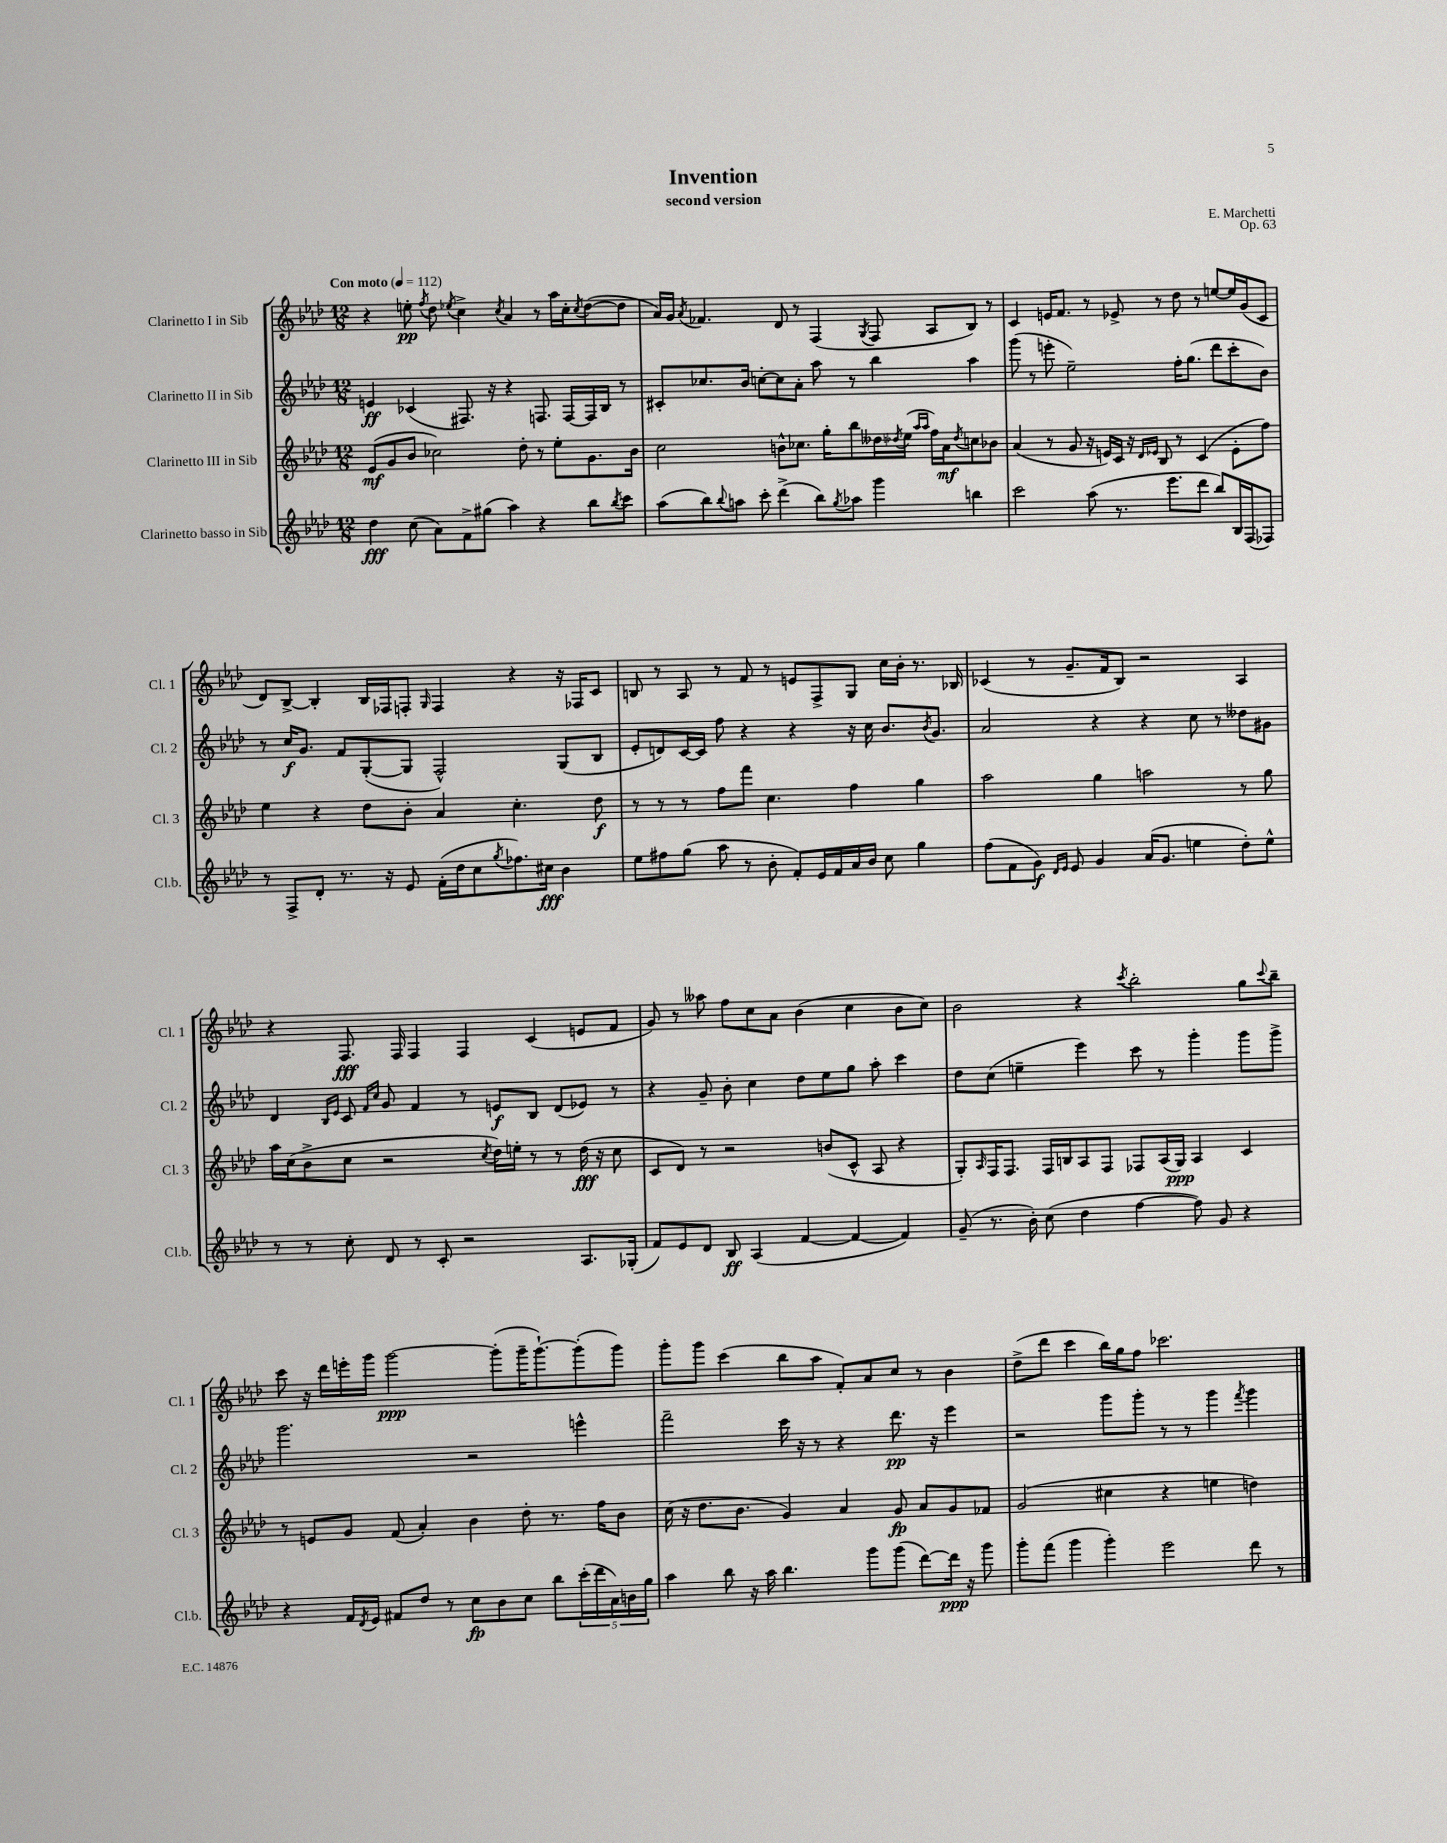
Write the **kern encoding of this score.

**kern	**dynam	**kern	**dynam	**kern	**dynam	**kern	**dynam
*part4	*part4	*part3	*part3	*part2	*part2	*part1	*part1
*staff4	*staff4	*staff3	*staff3	*staff2	*staff2	*staff1	*staff1
*I"Clarinetto basso in Sib	*	*I"Clarinetto III in Sib	*	*I"Clarinetto II in Sib	*	*I"Clarinetto I in Sib	*
*I'Cl.b.	*	*I'Cl. 3	*	*I'Cl. 2	*	*I'Cl. 1	*
*clefG2	*	*clefG2	*	*clefG2	*	*clefG2	*
*k[b-e-a-d-]	*	*k[b-e-a-d-]	*	*k[b-e-a-d-]	*	*k[b-e-a-d-]	*
*M12/8	*	*M12/8	*	*M12/8	*	*M12/8	*
*MM112	*	*MM112	*	*MM112	*	*MM112	*
=1	=1	=1	=1	=1	=1	=1	=1
!	!	!	!	!	!	!LO:TX:a:B:t=Con moto	!
4dd-\	fff	(8e-/L	mf	4en/	ff	4r	.
.	.	8g/	.	.	.	.	.
(8cc\	.	8b-/J	.	(4c-X/	.	8een'\	pp
.	.	.	.	.	.	8qff/	.
8a-\L)	.	2cc-X\)	.	.	.	8dd-\	.
.	.	.	.	.	.	8qee-X/	.
8f^\	.	.	.	8.F#X/)	.	4cc^\	.
(8gg#X\J	.	.	.	.	.	.	.
.	.	.	.	16r	.	.	.
.	.	.	.	.	.	8qcc/	.
4aa-\)	.	.	.	4r	.	4a-/	.
.	.	8dd-'\	.	.	.	.	.
4r	.	8r	.	8.Fn/	.	8r	.
.	.	8ee-'\L	.	.	.	16aa-\LL	.
.	.	.	.	[16F/LL	.	16cc'\J	.
.	.	.	.	.	.	8qcc/	.
8bb-\L	.	8.g\	.	16F/]	.	([8dd-\	.
.	.	.	.	16B-/JJ	.	.	.
8qbb-/	.	.	.	.	.	.	.
8ccc\J	.	.	.	8r	.	8dd-\J]	.
.	.	16b-\Jk	.	.	.	.	.
=2	=2	=2	=2	=2	=2	=2	=2
(8aa-\L	.	2cc\	.	8c#X'/L	.	16a-/LL)	.
.	.	.	.	.	.	16g/JJ	.
.	.	.	.	.	.	8qa-/	.
8bb-\)	.	.	.	8.cc-X/	.	4.f-X/	.
8qqbb-/	.	.	.	.	.	.	.
8aan\J	.	.	.	.	.	.	.
.	.	.	.	16b-/Jk	.	.	.
8ccc'\	.	.	.	[8ccn'\L	.	.	.
(4ddd-^\	.	8bn^^\L	.	8cc\]	.	8d-/	.
.	.	8.cc-X\J	.	8a-'\J	.	8r	.
8bb-\L)	.	.	.	8aa-\	.	(4F/	.
.	.	16gg'\KL	.	.	.	.	.
8qgg/	.	.	.	.	.	.	.
8aa-X\J	.	8bb-\	.	8r	.	.	.
.	.	.	.	.	.	8qG/	.
4ggg\	.	16dd--X\L	.	4bb-\	.	8F/	.
.	.	8qdd-X/	.	.	.	.	.
.	.	(16ee-\JJ	.	.	.	.	.
.	.	16qqaa-/LL	.	.	.	.	.
.	.	16qqaa-/JJ	.	.	.	.	.
.	.	16ff\LL)	.	.	.	8A-/L	.
.	.	16a-\J	mf	.	.	.	.
.	.	8qdd-/	.	.	.	.	.
4bbn\	.	8ccn\	.	4aa-\	.	8B-/J)	.
.	.	8b-X\J	.	.	.	8r	.
=3	=3	=3	=3	=3	=3	=3	=3
2ccc\	.	(4a-/	.	(8ggg\	.	4c/	.
.	.	.	.	8r	.	.	.
.	.	8r	.	8eeen'\	.	16en/KL	.
.	.	.	.	.	.	8.f/J	.
.	.	8g/	.	2ee-~\)	.	.	.
(8aa-\	.	16r	.	.	.	8r	.
.	.	16en/LL)	.	.	.	.	.
8.r	.	16c/JJ	.	.	.	8e-X^/	.
.	.	16r	.	.	.	.	.
.	.	16qqd-/LL	.	.	.	.	.
.	.	16qqe-X/JJ	.	.	.	.	.
.	.	8B-/	.	.	.	8r	.
8.eee-\L	.	.	.	.	.	.	.
.	.	8r	.	16ff'\KL	.	8dd-\	.
.	.	.	.	(8.gg\J	.	.	.
8ddd-\J	.	(4c/	.	.	.	8r	.
8bb-/L)	.	.	.	8ddd-\L	.	[8een/L	.
16B-/L	.	8e-'\L	.	8ccc'\	.	16ee/L]	.
(16F/J	.	.	.	.	.	(16g/J	.
8F-X/J)	.	8ff\J)	.	8b-\J)	.	8c/J	.
!!LO:LB:g=z
=4	=4	=4	=4	=4	=4	=4	=4
8r	.	4ee-\	.	8r	.	8d-/L)	.
8F^/L	.	.	.	16cc/KL	f	[8B-^/J	.
.	.	.	.	8.g/J	.	.	.
8d-'/J	.	4r	.	.	.	4B-'/]	.
8.r	.	.	.	8f/L	.	.	.
.	.	8dd-\L	.	([8G'/	.	16B-/LL	.
16r	.	.	.	.	.	16F-X/J	.
8e-/	.	8b-'\J	.	8G/J]	.	8Fn'/J	.
.	.	.	.	.	.	16qqG/	.
(16f'\LL	.	4a-/	.	2F^^/)	.	4F/	.
16dd-\J	.	.	.	.	.	.	.
8cc\	.	.	.	.	.	.	.
8qgg/	.	.	.	.	.	.	.
8.ff-X\)	.	4.cc'\	.	.	.	4r	.
16cc#X\Jk	fff	.	.	.	.	.	.
4b-\	.	.	.	(8G/L	.	16r	.
.	.	.	.	.	.	16F-X/KL	.
.	.	8dd-\	f	8B-/J	.	8c/J	.
=5	=5	=5	=5	=5	=5	=5	=5
8ee-\L	.	8r	.	8e-'/L	.	8Bn/	.
8ff#X\	.	8r	.	8dn/)	.	8r	.
(8gg\J	.	8r	.	[16c/L	.	8A-/	.
.	.	.	.	16c/JJ]	.	.	.
8aa-\	.	8ff\L	.	8ff\	.	8r	.
8r	.	8fff\J	.	4r	.	8f/	.
8b-'\	.	4.cc\	.	.	.	8r	.
8f'/L)	.	.	.	4r	.	8en/L	.
16e-/L	.	.	.	.	.	8F^/	.
16f/	.	.	.	.	.	.	.
16a-/	.	4ff\	.	16r	.	8G/J	.
16b-/JJ	.	.	.	16cc\	.	.	.
8cc\	.	.	.	8.b-/L	.	16cc\LL	.
.	.	.	.	.	.	16b-'\JJ	.
4gg\	.	4gg\	.	.	.	8.r	.
.	.	.	.	8qb-/	.	.	.
.	.	.	.	8.g/J	.	.	.
.	.	.	.	.	.	16B-X/	.
=6	=6	=6	=6	=6	=6	=6	=6
(8ff\L	.	2aa-\	.	2a-/	.	(4c-X/	.
8f\	.	.	.	.	.	.	.
8g\J)	f	.	.	.	.	8r	.
16qqd-/LL	.	.	.	.	.	.	.
16qqe-/JJ	.	.	.	.	.	.	.
8e-/	.	.	.	.	.	8.g~/L	.
4g/	.	4gg\	.	4r	.	.	.
.	.	.	.	.	.	16f/k	.
.	.	.	.	.	.	8B-/J)	.
(16a-/KL	.	2aan\	.	4r	.	2r	.
8.g/J	.	.	.	.	.	.	.
4een\	.	.	.	8cc\	.	.	.
.	.	.	.	8r	.	.	.
8dd-'\L)	.	8r	.	8dd--X\L	.	4A-/	.
8ee^^\J	.	8gg\	.	8g#X\J	.	.	.
!!LO:LB:g=z
=7	=7	=7	=7	=7	=7	=7	=7
8r	.	16aa-\LL	.	4d-/	.	4r	.
.	.	(16cc\J	.	.	.	.	.
8r	.	8b-^\	.	.	.	.	.
.	.	.	.	16qqB-/LL	.	.	.
.	.	.	.	16qqe-/JJ	.	.	.
8cc'\	.	8cc\J	.	8c/	.	8.F/	fff
.	.	.	.	16qqf/LL	.	.	.
.	.	.	.	16qqcc/JJ	.	.	.
8d-/	.	2r	.	8g/	.	.	.
.	.	.	.	.	.	16F/	.
8r	.	.	.	4f/	.	4F/	.
8c'/	.	.	.	.	.	.	.
2r	.	.	.	8r	.	4F/	.
.	.	8qcc/	.	.	.	.	.
.	.	16dd-\LL)	.	8en/L	f	.	.
.	.	16een'\JJ	.	.	.	.	.
.	.	8r	.	8B-/J	.	(4c/	.
.	.	8r	.	(8d-/L	.	.	.
8.A-/L	.	(16dd-\	fff	8e-X/J)	.	8en/L	.
.	.	16r	.	.	.	.	.
.	.	8cc\	.	8r	.	8f/J	.
(16G-X'/Jk	.	.	.	.	.	.	.
=8	=8	=8	=8	=8	=8	=8	=8
8f/L)	.	8c/L	.	4r	.	8g/)	.
8e-/	.	8d-/J)	.	.	.	8r	.
8d-/J	.	8r	.	8g~/	.	8aa--X\	.
8B-/	ff	2r	.	8b-'\	.	8ff\L	.
(4A-/	.	.	.	4cc\	.	8cc\	.
.	.	.	.	.	.	8a-\J	.
[4f/	.	.	.	8dd-\L	.	(4b-\	.
.	.	(8bn/L	.	8ee-\	.	.	.
4f/_	.	8c^^/J	.	8gg\J	.	4cc\	.
.	.	8A-/	.	8aa-'\	.	.	.
4f/])	.	4r	.	4ccc\	.	8b-\L	.
.	.	.	.	.	.	8cc\J)	.
=9	=9	=9	=9	=9	=9	=9	=9
(8g~/	.	8G'/L)	.	8dd-\L	.	2b-\	.
.	.	16qqA-/	.	.	.	.	.
8.r	.	16F/K	.	(8cc\J	.	.	.
.	.	8.F/J	.	.	.	.	.
.	.	.	.	4een~\	.	.	.
16b-'\)	.	.	.	.	.	.	.
(8cc\	.	16F/LL	.	.	.	.	.
.	.	16Bn/J	.	.	.	.	.
4dd-\	.	8A-/	.	4eee-\)	.	4r	.
.	.	8F/J	.	.	.	.	.
.	.	.	.	.	.	8qccc/	.
[4ff\	.	8F-X/L	.	8ccc\	.	2bb-'\	.
.	.	(16A-/L	.	8r	.	.	.
.	.	16G/JJ)	ppp	.	.	.	.
8ff\])	.	4A-/	.	4ggg'\	.	.	.
8g/	.	.	.	.	.	.	.
4r	.	4c/	.	8ggg\L	.	8gg\L	.
.	.	.	.	.	.	8qqccc/	.
.	.	.	.	8ggg^\J	.	8bb-~\J	.
!!LO:LB:g=z
=10	=10	=10	=10	=10	=10	=10	=10
4r	.	8r	.	2.ggg\	.	8ccc\	.
.	.	8en/L	.	.	.	16r	.
.	.	.	.	.	.	16ddd-\LL	.
16f/LL	.	8g/J	.	.	.	16eeen'\	.
8qd-/	.	.	.	.	.	.	.
16e-/JJ	.	.	.	.	.	16ggg\JJ	.
8f#X/L	.	(8f/	.	.	.	[2ggg\	ppp
8dd-/J	.	4a-'/)	.	.	.	.	.
8r	.	.	.	.	.	.	.
8cc\L	fp	4b-\	.	2r	.	.	.
8b-\	.	.	.	.	.	(8ggg'\L]	.
8cc\J	.	8dd-'\	.	.	.	16ggg~\K	.
.	.	.	.	.	.	[8.ggg`\)	.
8bb-\L	.	8.r	.	.	.	.	.
(20ccc'\L	.	.	.	4eeen^^\	.	(8ggg'\]	.
20ddd-\	.	.	.	.	.	.	.
.	.	16ff\KL	.	.	.	.	.
20a-\)	.	.	.	.	.	.	.
.	.	8b-\J	.	.	.	8ggg\J)	.
20bn\	.	.	.	.	.	.	.
20gg\JJ	.	.	.	.	.	.	.
=11	=11	=11	=11	=11	=11	=11	=11
4aa-\	.	(16cc\	.	2fff~\	.	8ggg'\L	.
.	.	16r	.	.	.	.	.
.	.	8.dd-\L	.	.	.	8ggg\J	.
8bb-\	.	.	.	.	.	(4ccc\	.
.	.	8.b-\J	.	.	.	.	.
16r	.	.	.	.	.	.	.
16aa-\	.	.	.	.	.	.	.
4.bb-\	.	4g/)	.	16ccc\	.	8bb-\L	.
.	.	.	.	16r	.	.	.
.	.	.	.	8r	.	8aa-\J	.
.	.	4a-/	.	4r	.	8f'/L)	.
8ggg\L	.	.	.	.	.	8a-/	.
(8ggg\J	.	8g/	fp	8.ddd-\	pp	8cc/J	.
[8ddd-\L)	.	8a-/L	.	.	.	8r	.
.	.	.	.	16r	.	.	.
16ddd-\Jk]	ppp	8g/	.	4eee-\	.	4b-\	.
16r	.	.	.	.	.	.	.
8ggg\	.	8f-X/J	.	.	.	.	.
=12	=12	=12	=12	=12	=12	=12	=12
8ggg'\L	.	(2g/	.	2r	.	(8dd-^\L	.
(8fff\J	.	.	.	.	.	8ddd-\J	.
4ggg\	.	.	.	.	.	4ccc\	.
4ggg'\)	.	4cc#X\	.	8ggg\L	.	16bb-\LL)	.
.	.	.	.	.	.	16gg\J	.
.	.	.	.	8ggg'\J	.	8ff\J	.
2eee-\	.	4r	.	8r	.	2.ccc-X\	.
.	.	.	.	8r	.	.	.
.	.	4een\	.	4ggg\	.	.	.
.	.	.	.	8qfff/	.	.	.
8ddd-\	.	4ddn\)	.	4ggg\	.	.	.
8r	.	.	.	.	.	.	.
==	==	==	==	==	==	==	==
*-	*-	*-	*-	*-	*-	*-	*-
